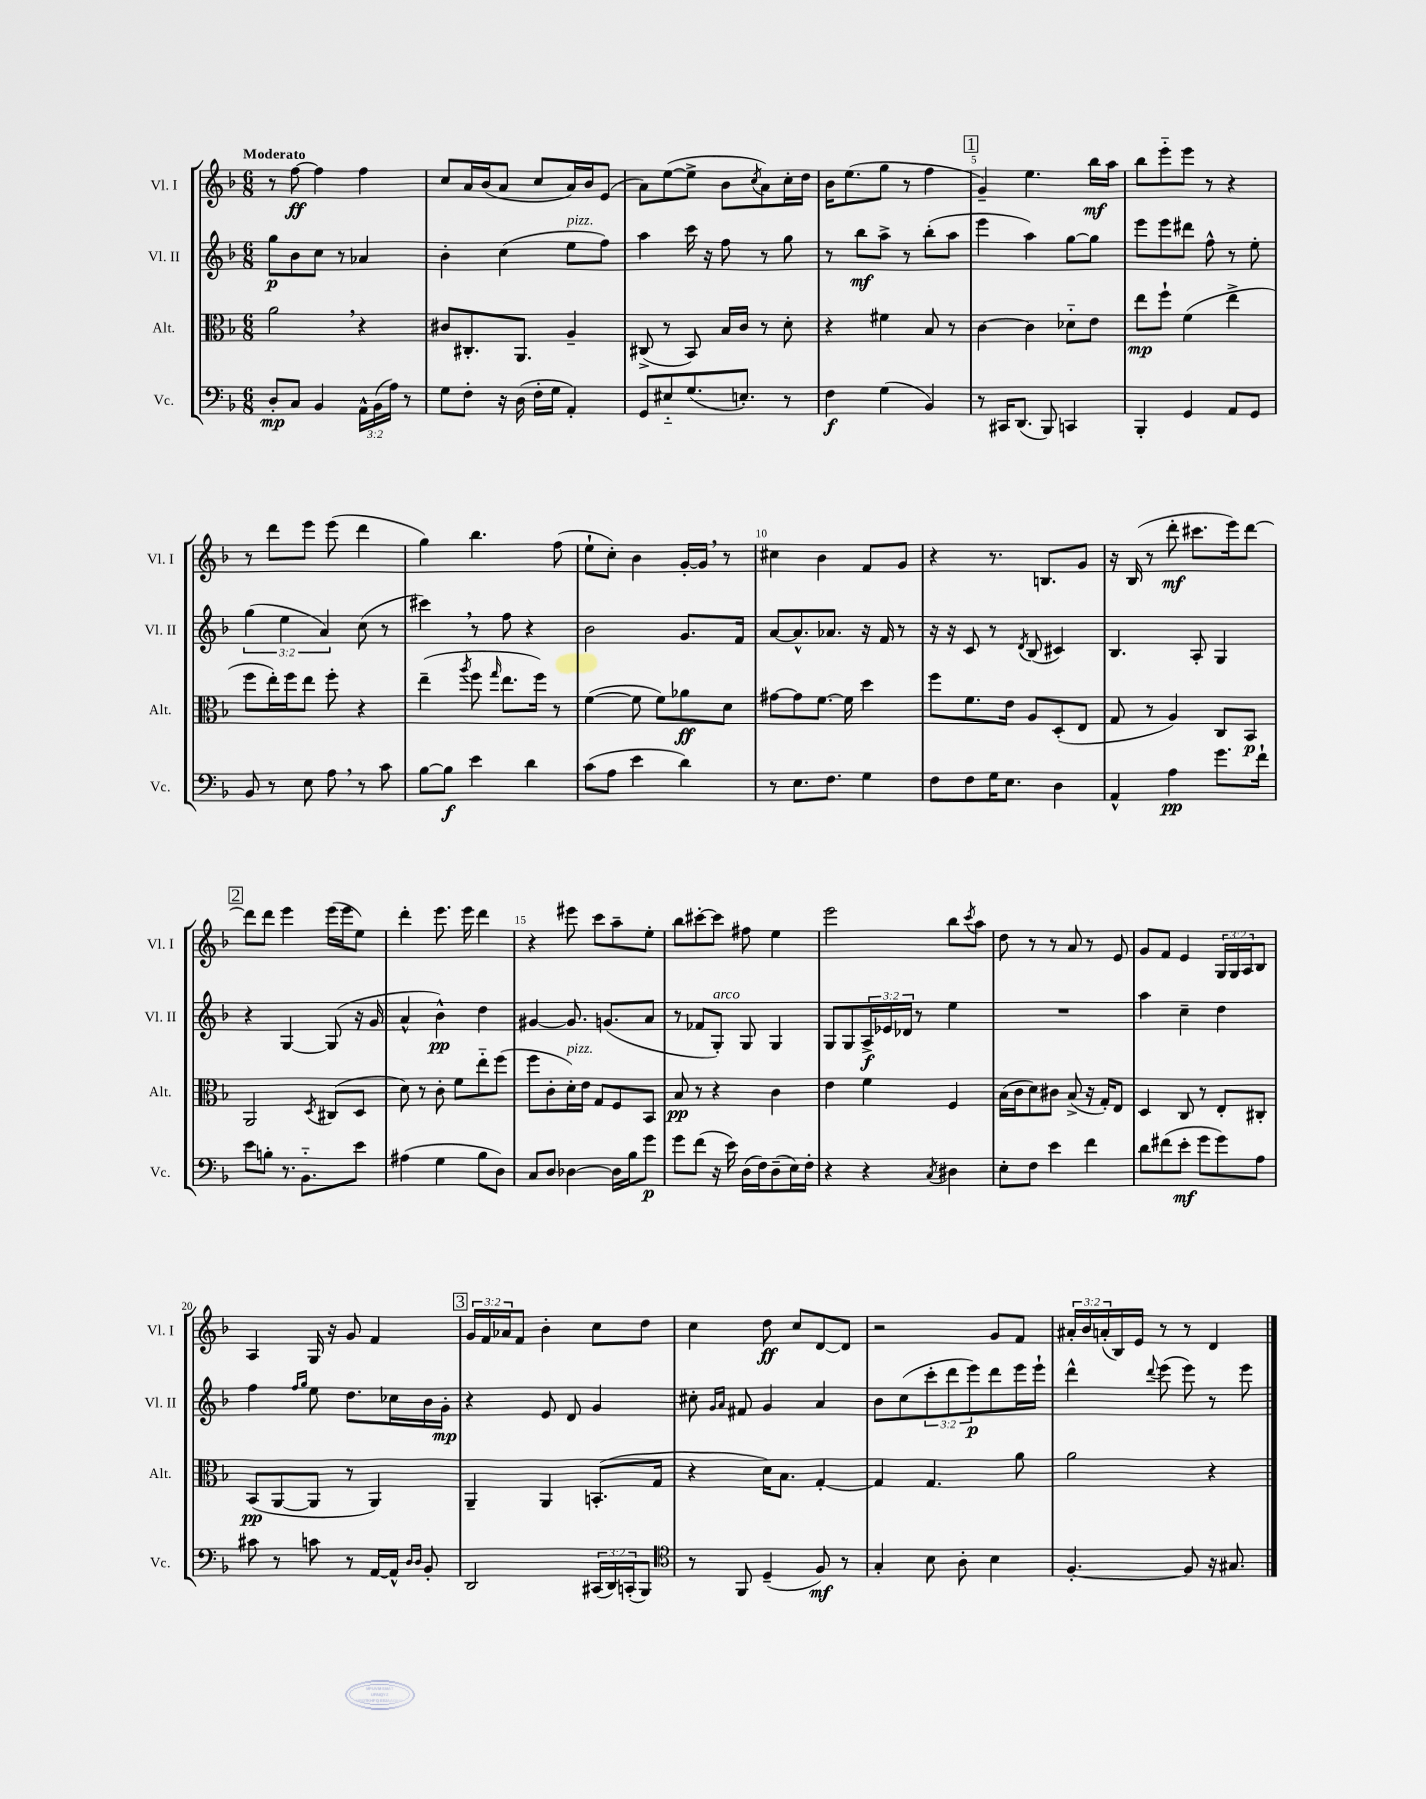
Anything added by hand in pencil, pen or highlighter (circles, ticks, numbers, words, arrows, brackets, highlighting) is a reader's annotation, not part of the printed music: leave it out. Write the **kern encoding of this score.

**kern	**kern	**kern	**kern
*staff4	*staff3	*staff2	*staff1
*clefF4	*clefC3	*clefG2	*clefG2
*k[b-]	*k[b-]	*k[b-]	*k[b-]
*M6/8	*M6/8	*M6/8	*M6/8
8D'	2a	8gg	8r
8C	.	8b-	[8ff
4BB-	.	8cc	4ff]
.	.	8r	.
24AA^^	4r	4a-	4ff
(24BB-	.	.	.
24A)	.	.	.
8r	.	.	.
=	=	=	=
8G	8c#	4b-'	8cc
8F'	8.C#'	.	16a
.	.	.	(16b-
16r	.	(4cc	8a
(16D	8.AA	.	.
16F'	.	.	8cc
16G	.	.	.
4AA')	4A~	8ee	16a)
.	.	.	16b-
.	.	8ff)	(8e
=	=	=	=
8GG	(8C#^	4aa	8a)
8E#'~	8r	.	([8ee
(8.G	8BB-)	16ccc	8ee^]
.	.	16r	.
.	16B-	8ff	8b-
8.E')	16c	.	.
.	.	.	8qcc
.	8r	8r	8a)
8r	8d'	8gg	16cc'
.	.	.	16dd
=	=	=	=
4F	4r	8r	16b-
.	.	.	(8.ee
.	.	8bb-	.
(4G	4f#	8aa^	8gg
.	.	8r	8r
4BB-)	8B-	(8bb-'	4ff
.	8r	8aa	.
=	=	=	=
8r	[4c	4eee	4g~)
16CC#	.	.	.
(8.DD	.	.	.
.	4c]	4aa)	4.ee
8BBB-)	.	.	.
4CC	8d-'~	[8gg	.
.	8e	8gg]	16bb-
.	.	.	16aa
=	=	=	=
4BBB-'	8ee	8eee	8bb-
.	8ff`	8eee	8eee'~
4GG	(4f	8ddd#	8eee
.	.	8ff^^	8r
8AA	4ee^	8r	4r
8GG	.	8ee'	.
=	=	=	=
8BB-	8ff	(6gg	8r
8r	16ee')	.	8ddd
.	.	6ee	.
.	16ff	.	.
8E	8ee	.	8eee
.	.	6a)	.
8A	8ff'	.	(8eee
8r	4r	(8cc	4ddd
8c	.	8r	.
=	=	=	=
[8B-	(4ee~	4ccc#)	4gg)
8B-]	.	.	.
.	8qaa	.	.
4e	8ff	8r	4.bb-
.	16qqgg	.	.
.	8.ee	8ff	.
4d	.	4r	.
.	16ff)	.	.
.	8r	.	(8ff
=	=	=	=
(8c	([4f	2b-	8ee`
8A	.	.	8cc')
4e	8f]	.	4b-
.	8f)	.	.
4d)	8a-	8.g	[16g'
.	.	.	16g]
.	8d	.	8r
.	.	16f	.
=	=	=	=
8r	[8g#	[8a	4cc#
8.E	8g#]	8.a^^]	.
.	[8.f	.	4b-
8.F	.	8.a-	.
.	16f]	.	.
4G	4dd	16r	8f
.	.	16f	.
.	.	8r	8g
=	=	=	=
8F	8ff	16r	4r
.	.	16r	.
8F	8.f	8c	.
16G	.	8r	8.r
8.E	16e	.	.
.	.	8qd	.
.	8A	(8B-	.
.	.	.	8.B
4D	(8D'	4c#)	.
.	8E	.	8g
=	=	=	=
4AA^^	8G	4.B-	16r
.	.	.	(16B-
.	8r	.	8r
4A	4A)	.	8ddd'
.	.	8A'	8.ccc#
8.g	8C	4G	.
.	.	.	16eee)
.	8BB-	.	[8ddd
16f`	.	.	.
=	=	=	=
8e	2AA	4r	8ddd]
8B'	.	.	8ddd
8.r	.	[4G	4eee
8.BB-'~	.	.	.
.	8qD	.	.
.	(8C#	(8G]	(16eee
.	.	.	16eee
8e	8D	16r	8ee)
.	.	16g	.
=	=	=	=
(4A#	8d)	4a^^	4ddd'
.	8r	.	.
4G	8c'	4b-^^)	8.eee
.	8f	.	.
.	.	.	16eee
8B-	8ee'~	4dd	4ddd
8D)	(8ff	.	.
=	=	=	=
8C	8ff	[4g#	4r
8D	8c'	.	.
[4D-	16d')	8.g#]	8eee#
.	16e	.	.
.	8G	.	8ccc
.	.	(8.g	.
16D-]	8F	.	8aa~
16B-	.	.	.
8g	8BB-	8a	8ee'
=	=	=	=
8g	8B-	8r	8bb-
(8f	8r	8f-	[8ccc#'
16r	4r	8G')	8ccc#]
16e)	.	.	.
(16D	.	8G	8ff#
16F)	.	.	.
(8D~	4c	4G	4ee
16E)	.	.	.
16F'	.	.	.
=	=	=	=
4r	4e	8G	2eee
.	.	8G	.
4r	4f	24A^	.
.	.	24e-	.
.	.	24d-	.
.	.	8r	.
8qC	.	.	.
4D#	4F	4ee	8bb-
.	.	.	8qccc
.	.	.	8aa
=	=	=	=
8E'	(16B-	2.r	8dd
.	16c	.	.
8F	8d)	.	8r
4e	8c#	.	8r
.	(8B-^	.	8a
4f	16r	.	8r
.	16G')	.	.
.	8E	.	8e
=	=	=	=
8d	4D	4aa	8g
(8f#	.	.	8f
8e'	8C	4cc~	4e
8g	8r	.	.
8g)	8E'	4dd	24G
.	.	.	24G
.	.	.	24A
8A	8C#'	.	8B-
=	=	=	=
8c#	(8BB-	4ff	4A
8r	[8AA	.	.
.	.	16qqff	.
.	.	16qqgg	.
8c	8AA]	8ee	16G
.	.	.	16r
8r	8r	8.dd	8g
[16AA	4AA)	.	4f
16AA^^]	.	16cc-	.
16qqD	.	.	.
16qqD	.	.	.
8BB-'	.	16b-	.
.	.	16g'	.
=	=	=	=
2DD	4AA~	4r	24g
.	.	.	24f
.	.	.	24a-
.	.	.	8f
.	4AA	8e	4b-'
.	.	8d	.
(24CC#	(8.BB'	4g	8cc
24DD)	.	.	.
(24CC'	.	.	.
8BBB-)	.	.	8dd
.	16G	.	.
=	=	=	=
*clefC4	*	*	*
8r	4r	8cc#'	4cc
.	.	16qqg	.
.	.	16qqa	.
8FF	.	8f#	.
(4D~	16d)	4g	8dd
.	8.B-	.	.
.	.	.	8cc
8F)	[4G'	4a	[8d
8r	.	.	8d]
=	=	=	=
4G'	4G]	8b-	2r
.	.	(8cc	.
8B-	4.G	12ccc'	.
.	.	12ddd	.
8A'	.	.	.
.	.	12eee)	.
4B-	.	8ddd	8g
.	8a	16eee	8f
.	.	16eee`	.
=	=	=	=
[4.F'	2a	4ddd^^	24a#'
.	.	.	24b-
.	.	.	(24a'
.	.	.	16B-)
.	.	.	16e
.	.	8qqddd	.
.	.	(8eee	8r
8F]	.	8eee)	8r
16r	4r	8r	4d
8.G#	.	.	.
.	.	8eee	.
==	==	==	==
*-	*-	*-	*-
